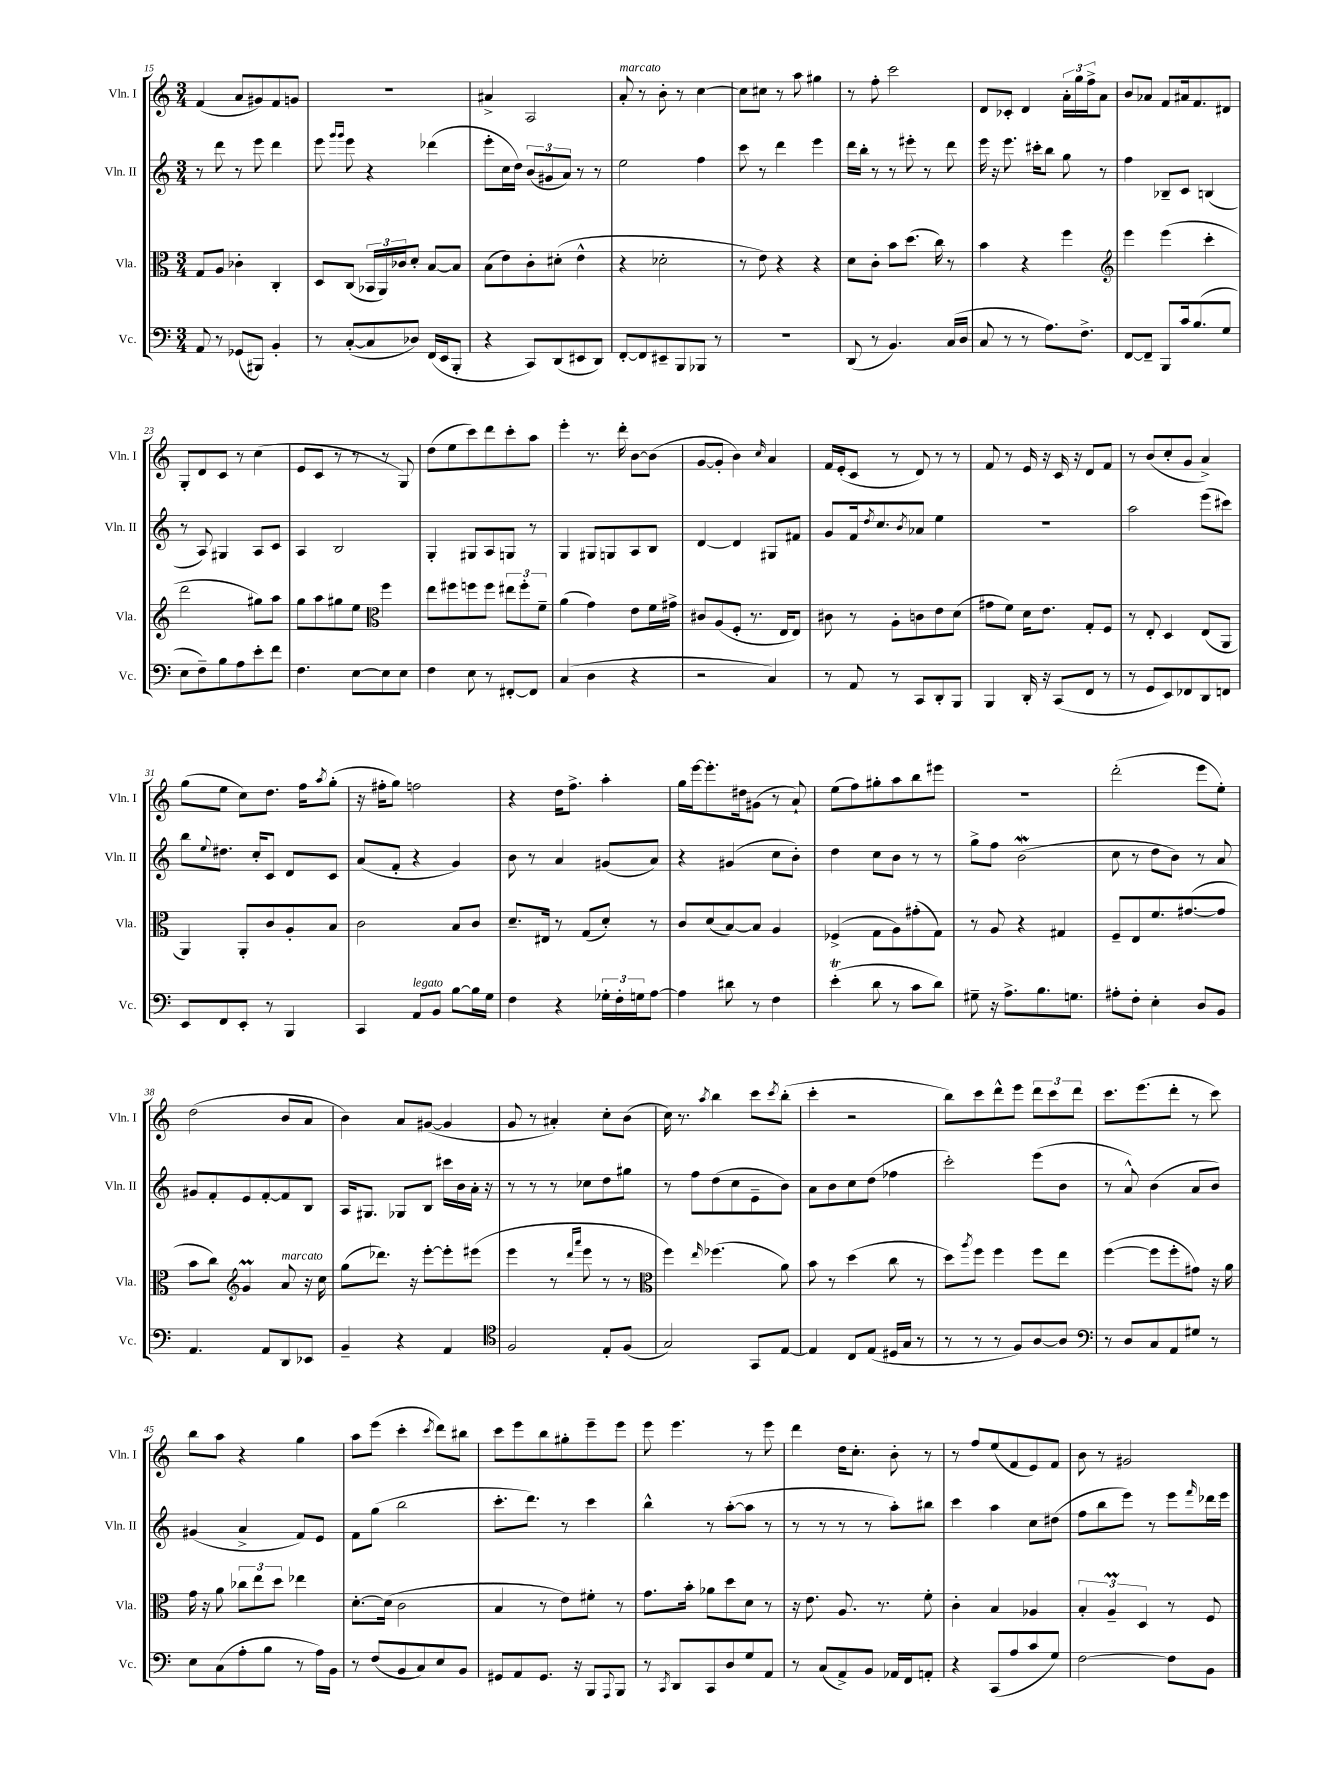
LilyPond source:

<<
\new StaffGroup <<
\new Staff = "s0" \with { instrumentName = "Vln. I" shortInstrumentName = "Vln. I" } {
    \clef treble \key c \major \numericTimeSignature \time 3/4
    f'4( a'8 gis'8) f'8 g'8 |
    R2. |
    ais'4-> a2 |
    a'8-.^\markup { \italic "marcato" } r8 b'8-. r8 c''4~ |
    c''8 cis''8 r8 a''8 gis''4 |
    r8 f''8-. c'''2 |
    d'8 ces'8-. d'4 \tuplet 3/2 { a'16-. g''16 f''16-> } a'8 |
    b'8 aes'8 f'8 ais'16 f'8. dis'8 |
    g8-. d'8 c'8 r8 c''4( |
    e'8 c'8 r8 r8 r8 g8) |
    d''8( e''8 c'''8) d'''8 c'''8-. a''8 |
    e'''4-. r8. d'''16-. b'8~ b'8( |
    g'8~ g'8-. b'4) \grace { c''16 } a'4 |
    f'16 e'16-.( c'8 r8 d'8) r8 r8 |
    f'8 r8 e'16 r16 c'16 r16 d'8 f'8 |
    r8 b'8( c''8-. g'8 a'4->) |
    g''8( e''8 c''8) d''8. f''16 \acciaccatura { a''8 } g''8-.( |
    r16 fis''16-. g''8) f''2 |
    r4 d''16 f''8.-> a''4-. |
    g''16 e'''16~ e'''8.-. dis''16 gis'8( r8 a'8-!) |
    e''8( f''8) gis''8-. a''8 b''8 eis'''8 |
    R2. |
    d'''2-.( e'''8 e''8-.) |
    d''2( b'8 a'8 |
    b'4) a'8 gis'8~( gis'4 |
    g'8 r8 ais'4-.) c''8-. b'8( |
    c''16) r8. \acciaccatura { a''8 } b''4 c'''8 \acciaccatura { c'''8 } b''8-.( |
    c'''4-. r2 |
    b''8) c'''8 d'''8-^ e'''8 \tuplet 3/2 { d'''8 c'''8 d'''8 } |
    c'''8. e'''8.( d'''8-. r8 c'''8) |
    b''8 a''8 r4 g''4 |
    a''8 e'''8( c'''4-. \acciaccatura { c'''8 } d'''8) bis''8 |
    c'''8 e'''8 b''8 gis''8-. e'''8-- e'''8 |
    e'''8 e'''4. r8 e'''8 |
    d'''4 d''16 c''8.-. b'8-. r8 |
    r8 f''8 e''8( f'8 e'8) f'8 |
    b'8 r8 gis'2 \bar "|." |
}
\new Staff = "s1" \with { instrumentName = "Vln. II" shortInstrumentName = "Vln. II" } {
    \clef treble \key c \major \numericTimeSignature \time 3/4
    r8 d'''8 r8 e'''8 d'''4 |
    e'''8 \grace { g'''16 g'''16 } e'''8 r4 des'''4( |
    e'''8-. c''16 d''16) \tuplet 3/2 { b'8( gis'8 a'8) } r8 r8 |
    e''2 f''4 |
    c'''8 r8 d'''4 e'''4 |
    d'''16 b''16-. r8 r8 eis'''8-. r8 d'''8 |
    e'''16 r16 e'''8. cis'''16-. b''8 g''8 r8 |
    f''4 bes8-- c'8 b4( |
    r8 a8) gis4 a8 c'8 |
    a4 b2 |
    g4-. gis8 a8 g8 r8 |
    g4 gis8 g8 a8 b8 |
    d'4~ d'4 gis8 fis'8 |
    g'8 f'16 \acciaccatura { d''8 } c''8. \acciaccatura { b'8 } aes'8 e''4 |
    R2. |
    a''2 e'''8( cis'''8) |
    b''8 \appoggiatura { e''8 } dis''8. c''16-. c'8 d'8 c'8 |
    a'8( f'8-. r4 g'4) |
    b'8 r8 a'4 gis'8( a'8) |
    r4 gis'4( c''8 b'8-.) |
    d''4 c''8 b'8 r8 r8 |
    g''8-> f''8 b'2\mordent( |
    c''8 r8 d''8 b'8) r8 a'8 |
    gis'8 f'8-. e'8 f'8~-. f'8 b8 |
    a16 gis8. ges8 b8 cis'''16 b'16 a'16-. r16 |
    r8 r8 r8 ces''8 d''8 gis''8 |
    r8 f''8 d''8( c''8 e'8-- b'8) |
    a'8 b'8 c''8 d''8( fes''4 |
    c'''2-.) e'''8( b'8 |
    r8 a'8-^) b'4( a'8 b'8) |
    gis'4( a'4-> f'8) e'8 |
    f'8 g''8( b''2 |
    c'''8.-. d'''8.) r8 c'''4 |
    b''4-^ r8 a''8~-.( a''8 r8 |
    r8 r8 r8 r8 a''8-.) bis''8 |
    c'''4 a''4 c''8 dis''8( |
    f''8 b''8 e'''8) r8 e'''8 \grace { f'''16 } des'''16 e'''16 \bar "|." |
}
\new Staff = "s2" \with { instrumentName = "Vla." shortInstrumentName = "Vla." } {
    \clef alto \key c \major \numericTimeSignature \time 3/4
    g8 a8 ces'4-. c4-. |
    d8 c8( \tuplet 3/2 { bes,16 a,16) ces'16 } d'8-. b8~ b8 |
    b8( e'8) c'8-. dis'8-.( e'4-^ |
    r4 des'2-. |
    r8 e'8) r4 r4 |
    d'8 c'8-. b'8 d''8.( c''16) r8 |
    b'4 r4 f''4 |
    \clef treble e'''4 e'''4( c'''4-. |
    d'''2 gis''8) a''8 |
    g''8 a''8 gis''8 e''8 \clef alto f''4 |
    e''8 fis''8 f''8 f''8 \tuplet 3/2 { eis''8 f''8-. f'8-- } |
    a'4( g'4) e'8 f'16 gis'16-> |
    cis'8 a8( f8-. r8. e16 e8) |
    cis'8 r8 a8-. c'8 e'8 d'8( |
    gis'8 f'8) d'16 e'8. g8-. f8 |
    r8 e8-. d4 e8( a,8 |
    a,4) a,8-. c'8 a8-. b8 |
    c'2 b8 c'8 |
    d'8.-- eis16 r8 g8( d'8-.) r8 |
    c'8 d'8( b8~) b8 a4 |
    fes4->( g8 a8) gis'8-.( g8) |
    r8 a8 r4 gis4 |
    f8-- e8 f'8. gis'8.~( gis'8 |
    b'8 c''8) \clef treble g'4\prall a'8^\markup { \italic "marcato" } r16 c''16 |
    g''8( des'''8.) r16 e'''8~-. e'''8-. eis'''8( |
    e'''4 r8 \grace { d'''16 a'''16 } e'''8 r8 r8 |
    \clef alto f''4) \grace { e''16 } fes''4.( a'8) |
    b'8 r8 d''4( c''8 r8 |
    d''8) \acciaccatura { a''8 } f''8 f''4 f''8 e''8 |
    f''4~( f''8 f''8-. gis'8) r16 a'16 |
    g'16 r16 a'8 \tuplet 3/2 { ces''8 e''8 d''8 } ees''4 |
    d'8.~-. d'16( c'2 |
    b4 r8 e'8) fis'8-. r8 |
    g'8. b'16-. aes'8 d''8 d'8 r8 |
    r16 e'8. a8. r8. f'8-. |
    c'4-. b4 aes4 |
    \tuplet 3/2 { b4-. a4--\prall d4 } r8 f8 \bar "|." |
}
\new Staff = "s3" \with { instrumentName = "Vc." shortInstrumentName = "Vc." } {
    \clef bass \key c \major \numericTimeSignature \time 3/4
    a,8 r8 ges,8( bis,,8) b,4-. |
    r8 c8~-.( c8 des8) f,16( e,16 b,,8-. |
    r4 c,8) d,8( eis,8 d,8) |
    f,8~-. f,8 eis,8-- b,,8 bes,,8 r8 |
    R2. |
    d,8( r8 b,4.) c16( d16 |
    c8 r8 r8 a8.) f8.-> |
    f,8~ f,8-- b,,8 c'16 b8.( g8 |
    e8 f8--) b8 a8 e'8-. f'8 |
    f4. e8~ e8 e8 |
    f4 e8 r8 fis,8~-. fis,8 |
    c4( d4 r4 |
    r2 c4) |
    r8 a,8 r8 c,8 d,8-. b,,8 |
    b,,4 d,16-. r16 c,8( f,8 r8 |
    r8 g,8 e,8) fes,8 d,8 f,8 |
    e,8 f,8 e,8-. r8 b,,4 |
    c,4 a,8^\markup { \italic "legato" } b,8 b8~ b16 g16 |
    f4 r4 \tuplet 3/2 { ges16-. f16-. g16 } a8~ |
    a4 dis'8 r8 f4 |
    e'4-.\trill( d'8 r8 c'8 d'8) |
    gis8-- r16 a8.-> b8. g8. |
    ais8-. f8-. e4-. d8 b,8 |
    a,4. a,8 d,8 ees,8 |
    b,4-- r4 a,4 |
    \clef tenor f2 e8-. f8( |
    g2) g,8 e8~ |
    e4 c8 e8( dis16 g16 r8 |
    r8 r8 r8 f8) a8~ a8 |
    \clef bass r8 d8 c8 a,8 gis8 r8 |
    e8 c8( a8-. b8 r8 a16) b,16 |
    r8 f8( b,8 c8) e8 b,8 |
    gis,8 a,8 gis,8. r16 b,,8 \appoggiatura { a,,8 } b,,8 |
    r8 \acciaccatura { c,8 } d,8 c,8 d8 g8 a,8 |
    r8 c8( a,8->) b,8 aes,16 f,16 a,8-. |
    r4 c,8( a8 c'8 g8) |
    f2~ f8 b,8 \bar "|." |
}
>>
>>
\layout { \context { \Score currentBarNumber = #15 } }
